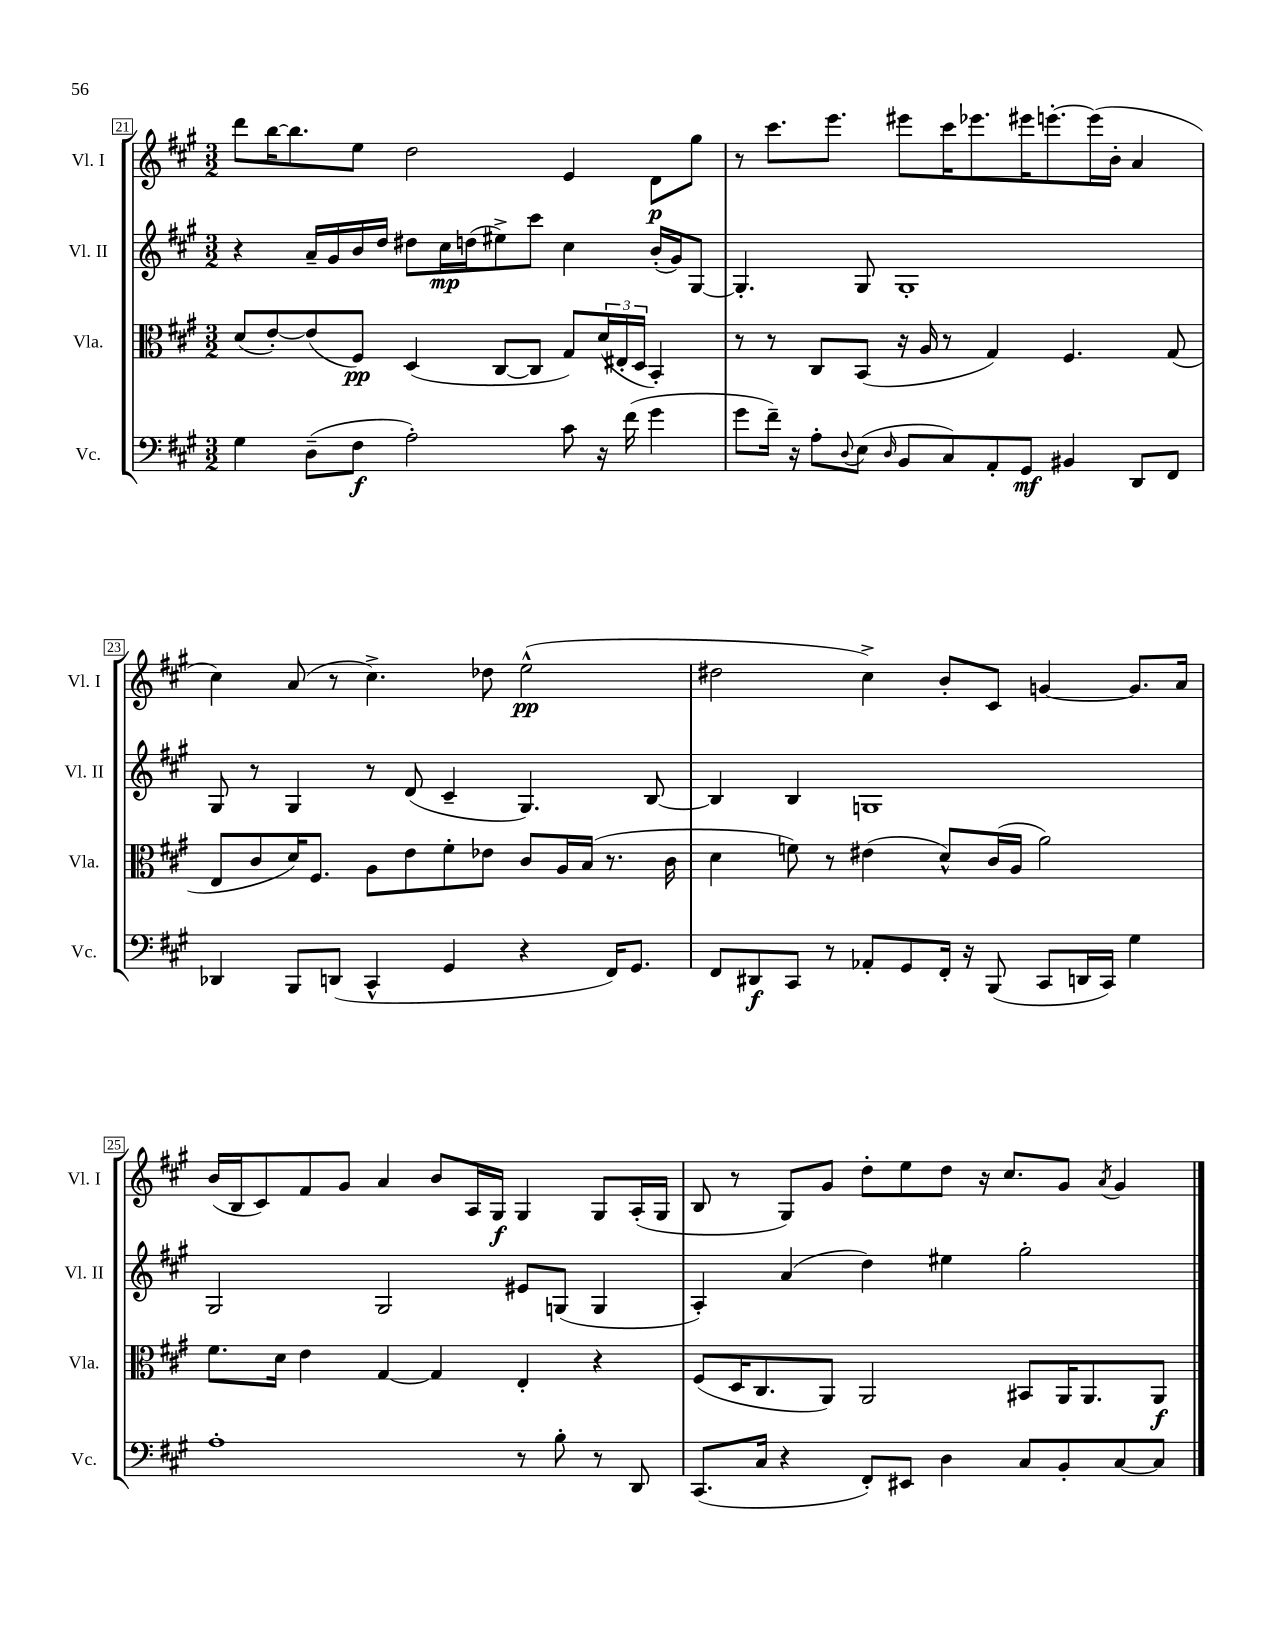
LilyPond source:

<<
\new StaffGroup <<
\new Staff = "s0" \with { instrumentName = "Vl. I" shortInstrumentName = "Vl. I" } {
    \clef treble \key a \major \numericTimeSignature \time 3/2
    d'''8 b''16~ b''8. e''8 d''2 e'4 d'8\p gis''8 |
    r8 cis'''8. e'''8. eis'''8 cis'''16 ees'''8. eis'''16 e'''8.~-. e'''16( b'16-. a'4 |
    cis''4) a'8( r8 cis''4.->) des''8 e''2-^\pp( |
    dis''2 cis''4->) b'8-. cis'8 g'4~ g'8. a'16 |
    b'16( b16 cis'8) fis'8 gis'8 a'4 b'8 a16 gis16\f gis4 gis8 a16-.( gis16 |
    b8 r8 gis8) gis'8 d''8-. e''8 d''8 r16 cis''8. gis'8 \acciaccatura { a'8 } gis'4 \bar "|." |
}
\new Staff = "s1" \with { instrumentName = "Vl. II" shortInstrumentName = "Vl. II" } {
    \clef treble \key a \major \numericTimeSignature \time 3/2
    r4 a'16-- gis'16 b'16 d''16 dis''8 cis''16\mp d''16( eis''8->) cis'''8 cis''4 b'16-.( gis'16) gis8~ |
    gis4.-. gis8 gis1-. |
    gis8 r8 gis4 r8 d'8( cis'4-- gis4.) b8~ |
    b4 b4 g1 |
    gis2 gis2 eis'8 g8( g4 |
    a4-.) a'4( d''4) eis''4 gis''2-. \bar "|." |
}
\new Staff = "s2" \with { instrumentName = "Vla." shortInstrumentName = "Vla." } {
    \clef alto \key a \major \numericTimeSignature \time 3/2
    d'8( e'8~-.) e'8( fis8\pp) d4( cis8~ cis8 gis8) \tuplet 3/2 { d'16( eis16-. d16 } b,4-.) |
    r8 r8 cis8 b,8( r16 a16 r8 gis4) fis4. gis8( |
    e8 cis'8 d'16) fis8. a8 e'8 fis'8-. ees'8 cis'8 a16 b16( r8. cis'16 |
    d'4 f'8) r8 eis'4( d'8-^) cis'16( a16 a'2) |
    fis'8. d'16 e'4 gis4~ gis4 e4-. r4 |
    fis8( d16 cis8. a,8) a,2 bis,8 a,16 a,8. a,8\f \bar "|." |
}
\new Staff = "s3" \with { instrumentName = "Vc." shortInstrumentName = "Vc." } {
    \clef bass \key a \major \numericTimeSignature \time 3/2
    gis4 d8--( fis8\f a2-.) cis'8 r16 fis'16( gis'4 |
    gis'8 fis'16--) r16 a8-. \appoggiatura { d8 } e8( \grace { d16 } b,8 cis8) a,8-. gis,8\mf bis,4 d,8 fis,8 |
    des,4 b,,8 d,8( cis,4-^ gis,4 r4 fis,16) gis,8. |
    fis,8 dis,8\f cis,8 r8 aes,8-. gis,8 fis,16-. r16 b,,8( cis,8 d,16 cis,16) gis4 |
    a1-. r8 b8-. r8 d,8 |
    cis,8.( cis16 r4 fis,8-.) eis,8 d4 cis8 b,8-. cis8~ cis8 \bar "|." |
}
>>
>>
\layout { \context { \Score currentBarNumber = #21 \override BarNumber.stencil = #(make-stencil-boxer 0.1 0.3 ly:text-interface::print) } }
